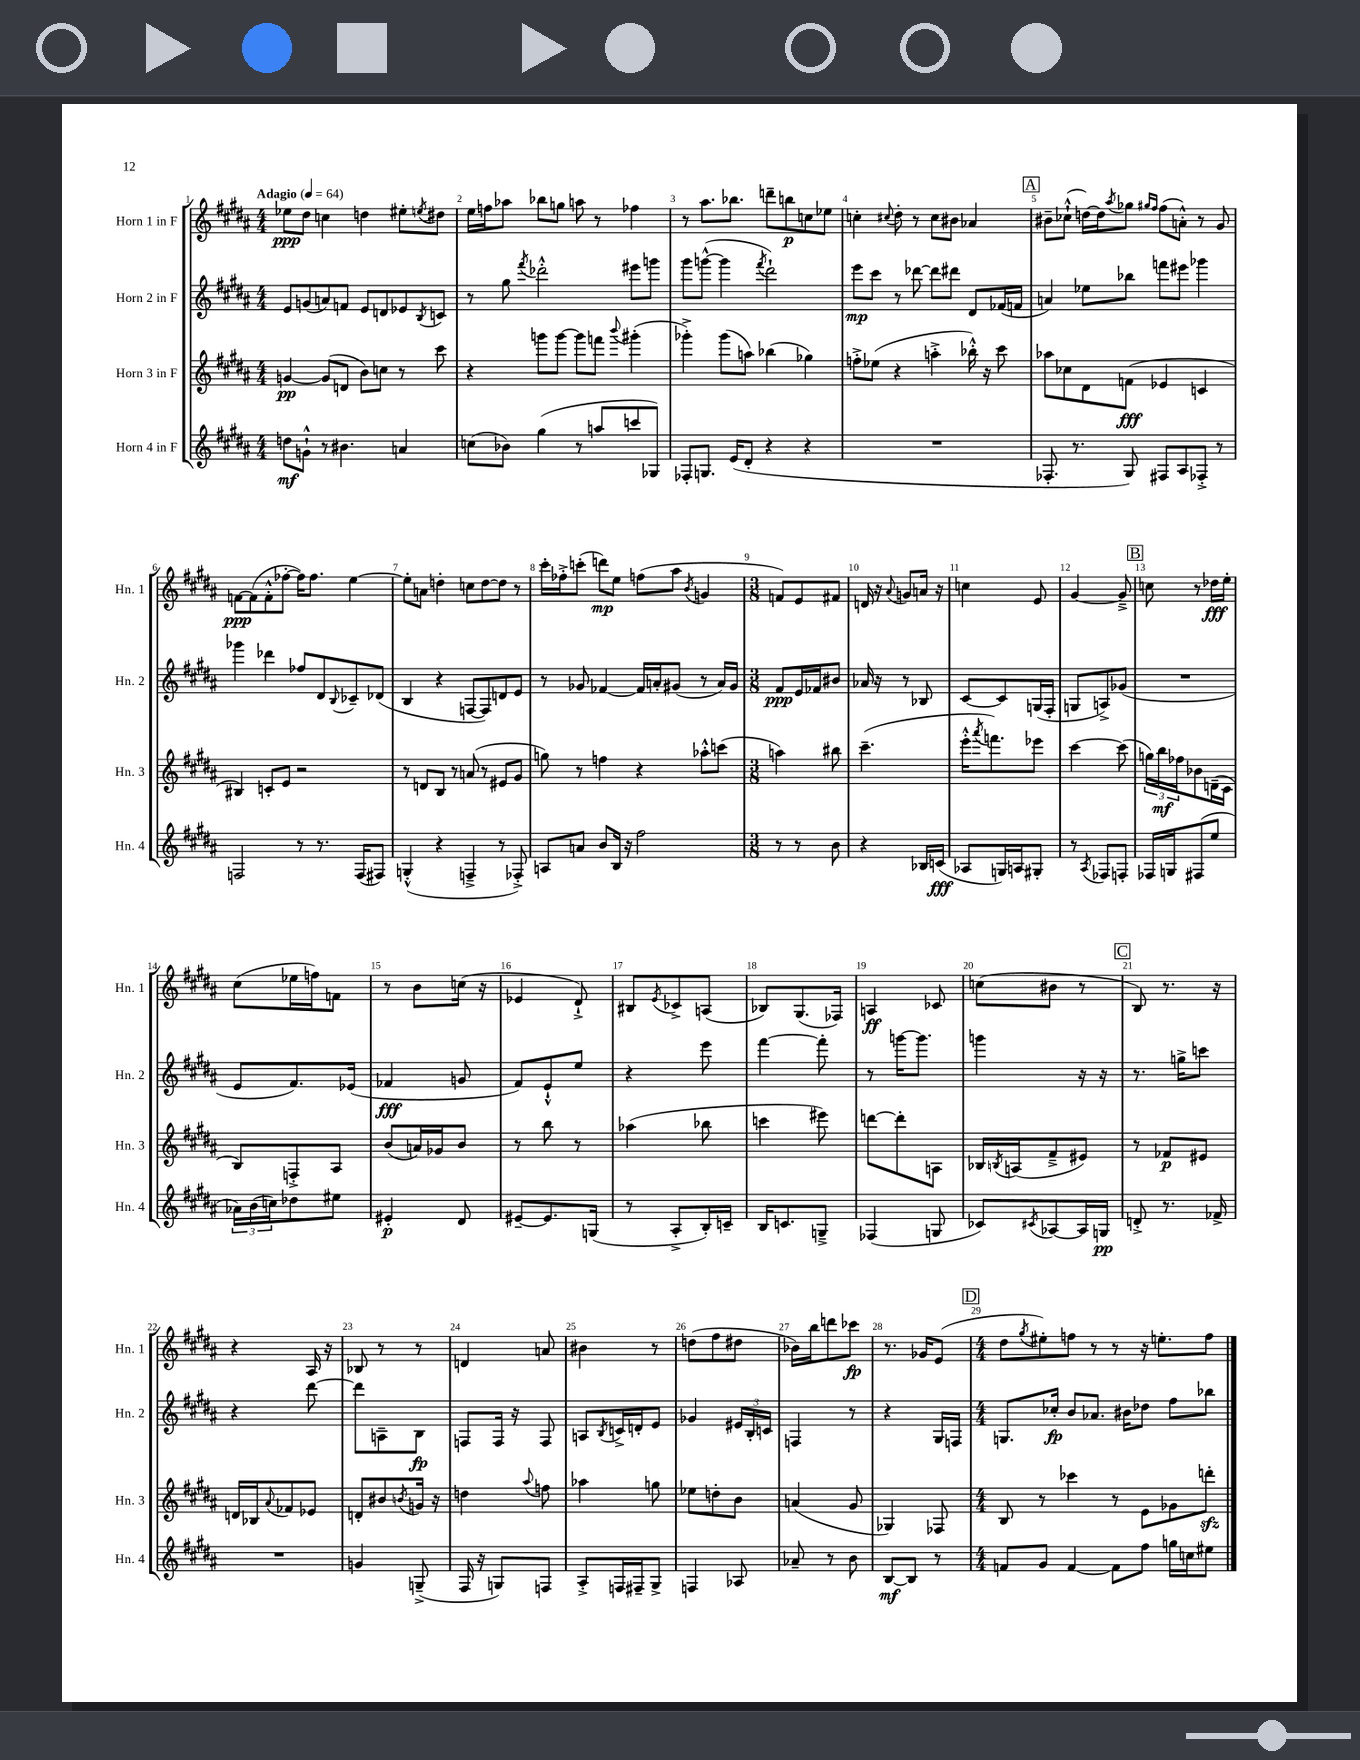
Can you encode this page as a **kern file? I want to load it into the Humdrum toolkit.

**kern	**kern	**kern	**kern
*staff4	*staff3	*staff2	*staff1
*clefG2	*clefG2	*clefG2	*clefG2
*k[f#c#g#d#a#]	*k[f#c#g#d#a#]	*k[f#c#g#d#a#]	*k[f#c#g#d#a#]
*M4/4	*M4/4	*M4/4	*M4/4
*MM64	*MM64	*MM64	*MM64
8dd	[4g	8e	8ee-
8g`^^	.	(8g	8dd#
8r	(8g]	8a)	4cc
4.b#	8d	8f	.
.	8b)	8e	4dd
.	8cc	8d	.
4a	8r	8e-	8ee#'
.	.	8qB	8qee
.	8ccc#	8c	8dd#
=	=	=	=
(8cc	4r	8r	16ee
.	.	.	16ff
8b-)	.	8gg#	8aa-
.	.	8qfff#	.
(4gg#	8ggg	2ddd-'^^	8bb-
.	[8ggg	.	8gg
8r	8ggg]	.	8aa
8aa	8fff	.	8r
.	8qqbbb	.	.
8ccc	(4ggg#'	8eee#	4ff-
8G-)	.	8ggg	.
=	=	=	=
8F-'	4ggg-'^)	8ggg#	8r
8.G	.	([8ggg^^	8.aa#
.	(8ggg-	4ggg]	.
(16e	.	.	8.bb-
8d#'	8aa)	.	.
.	.	8qfff#	.
4r	(4bb-	2ddd#`)	8ddd~
.	.	.	8bb
4r	4gg-)	.	8cc
.	.	.	8ee-
=	=	=	=
1r	8ff'^	8eee	4cc'
.	(8ee-	8ccc#	.
.	.	.	8qqcc#
.	4r	8r	8dd#'
.	.	[8ddd-	8r
.	4aa'^	8ddd-]	8cc#
.	.	8ddd#	8b#
.	16bb-'^^)	8d#	4a-
.	16r	.	.
.	8ccc#	(16f-	.
.	.	16f	.
=	=	=	=
8.F-'	8aa-	4a)	8b#~
.	8cc-	.	(8cc-`^^
8.r	.	.	.
.	8d#	8ee-	[16dd)
.	.	.	16dd]
.	.	.	8qaa#
8G#)	(8f	8bb-	8gg-
.	.	.	16qqgg#
.	.	.	16qqff#
8F#	4e-	8fff	(8ff#
8A#	.	8eee#	8a'^^)
8F-'^	4c	4ggg-	8r
8r	.	.	8g#
=	=	=	=
2F	4B#)	4ggg-	[8f
.	.	.	(8f]
.	8c'	4ddd-	8f'^^
.	8e	.	[8ff-'
8r	2r	8ff-	16ff-])
.	.	.	8.ff-
8.r	.	8d#	.
.	.	8qqB	.
.	.	8c-~	[4ee
(16F	.	.	.
8F#)	.	(8d-	.
=	=	=	=
(4G'^^	8r	4B	8ee']
.	8d	.	8a
4r	8B	4r	4dd'
.	8r	.	.
4F~^	(8a	[8F	8cc
.	8r	8F])	[8dd
8r	8e#	8d	8dd]
8F-'^)	8g#	8e	8r
=	=	=	=
8A	8gg)	8r	16ccc#'
.	.	.	16ff-'^
8a	8r	8g-	(8ccc'
8b	4ff	[4f-	8ddd)
16B	.	.	8ee
16r	.	.	.
2ff#	4r	16f-]	(8ff
.	.	16a'	.
.	.	(8g#	8aa#
.	.	.	8qb
.	8aa-'^^	8r	4g
.	(8ccc	16a)	.
.	.	16g#	.
=	=	=	=
*M3/8	*M3/8	*M3/8	*M3/8
8r	4aa)	8f#	8f)
8r	.	16e	8e
.	.	16f-	.
8b	8bb#	8b#	8f#
=	=	=	=
4r	(4.ccc#~	16a-	16d
.	.	16r	16r
.	.	.	8qqa#
.	.	8r	8g
16B-	.	8B-	16a
(16c	.	.	16r
=	=	=	=
8A-	16eee'^^	[8c#	4cc
.	8qaaa#	.	.
.	8.fff)	.	.
16G)	.	8c#]	.
16A	.	.	.
8G#'	8eee-	(16G	8e
.	.	16F#'	.
=	=	=	=
8r	[4ccc#	8G	[4g#
8qA#	.	.	.
8F-	.	8A^)	.
8F'	(8ccc#]	(8g-	8g#~^]
=	=	=	=
16F-	24gg)	4.r	8cc
.	24bb	.	.
16G	.	.	.
.	24ff-	.	.
(8F#	8b-	.	8r
8ee	(16d~	.	16dd-
.	16c#	.	16ee'
=	=	=	=
24a-)	8B)	8e	(8cc#
(24b	.	.	.
24cc)	.	.	.
8dd-	8F'^	8.f#)	16ee-
.	.	.	16ff)
8ee#	8A#	.	8f
.	.	(16e-	.
=	=	=	=
4e#'	(8b	4f-	8r
.	16a)	.	8b
.	16g-	.	.
8d#	8b	8g	(16cc
.	.	.	16r
=	=	=	=
[8e#~	8r	8f#)	4e-
8.e#]	8bb	8e`^^	.
.	8r	8ee	8d#`^)
(16G	.	.	.
=	=	=	=
8r	(4aa-	4r	8B#
.	.	.	8qe
8A#'^	.	.	8c-^
16B')	8bb-	8eee	(8A
16c~	.	.	.
=	=	=	=
16B	4ccc	[4fff#	8B-)
8.c	.	.	.
.	.	.	(8.G#
8G~^	8eee#)	8fff#']	.
.	.	.	16F-)
=	=	=	=
(4F-	[8ddd	8r	4A
.	8ddd']	[16ggg	.
.	.	8.ggg]	.
8G	8A	.	8c-
=	=	=	=
8c-)	16B-	4ggg	(8cc
.	8qB	.	.
.	(16A	.	.
8qc#	.	.	.
[8A-	8f#~^	.	8b#
16A-]	8e#)	16r	8r
16G	.	16r	.
=	=	=	=
8d'^	8r	8.r	8B)
8.r	8f-	.	8.r
.	.	16gg^	.
.	8e#	8ccc	.
16f-^	.	.	16r
=	=	=	=
4.r	16d	4r	4r
.	16B-	.	.
.	8qqa#	.	.
.	8f-	.	.
.	8e-	[8ddd#	16A#
.	.	.	16r
=	=	=	=
4g	8d'	8ddd#]	8B-
.	8b#	8A~	8r
.	8qb	.	.
(8G~^	16g	8B	8r
.	16r	.	.
=	=	=	=
16F#	4dd	8F	4d
16r	.	.	.
8G)	.	16F	.
.	.	16r	.
.	8qqaa#	.	.
8F	8ff	8F	8a
=	=	=	=
8A#'^	4aa-	8A	4b#
.	.	8qB	.
16F	.	16c^	.
16F#~	.	16d'	.
8G#^	8gg	8e	8r
=	=	=	=
4F	8ee-	4g-	(8dd
.	8dd'	.	8ff#
8A-	8b	24e#	8dd#
.	.	24B'	.
.	.	24c	.
=	=	=	=
8a-~	(4a	4F	16b-)
.	.	.	16bb
8r	.	.	8ddd
8b	8g#	8r	8ccc-
=	=	=	=
[8B	4G-)	4r	8.r
8B]	.	.	.
.	.	.	16g-
8r	8F-	16G#	(8e
.	.	16F	.
=	=	=	=
*M4/4	*M4/4	*M4/4	*M4/4
8f	8B	8.G	8dd#
.	.	.	8qgg#
8g#	8r	.	8ee#')
.	.	16cc-'	.
[4f	4ccc-	8b	8ff
.	.	8.a-	8r
8f]	8r	.	8r
.	.	16b#	.
8ff#	8e	8dd-	16r
.	.	.	8.ee'
16gg	8g-	8ff#	.
16cc	.	.	.
8ee#	8ddd'	8bb-	8ff
==	==	==	==
*-	*-	*-	*-
